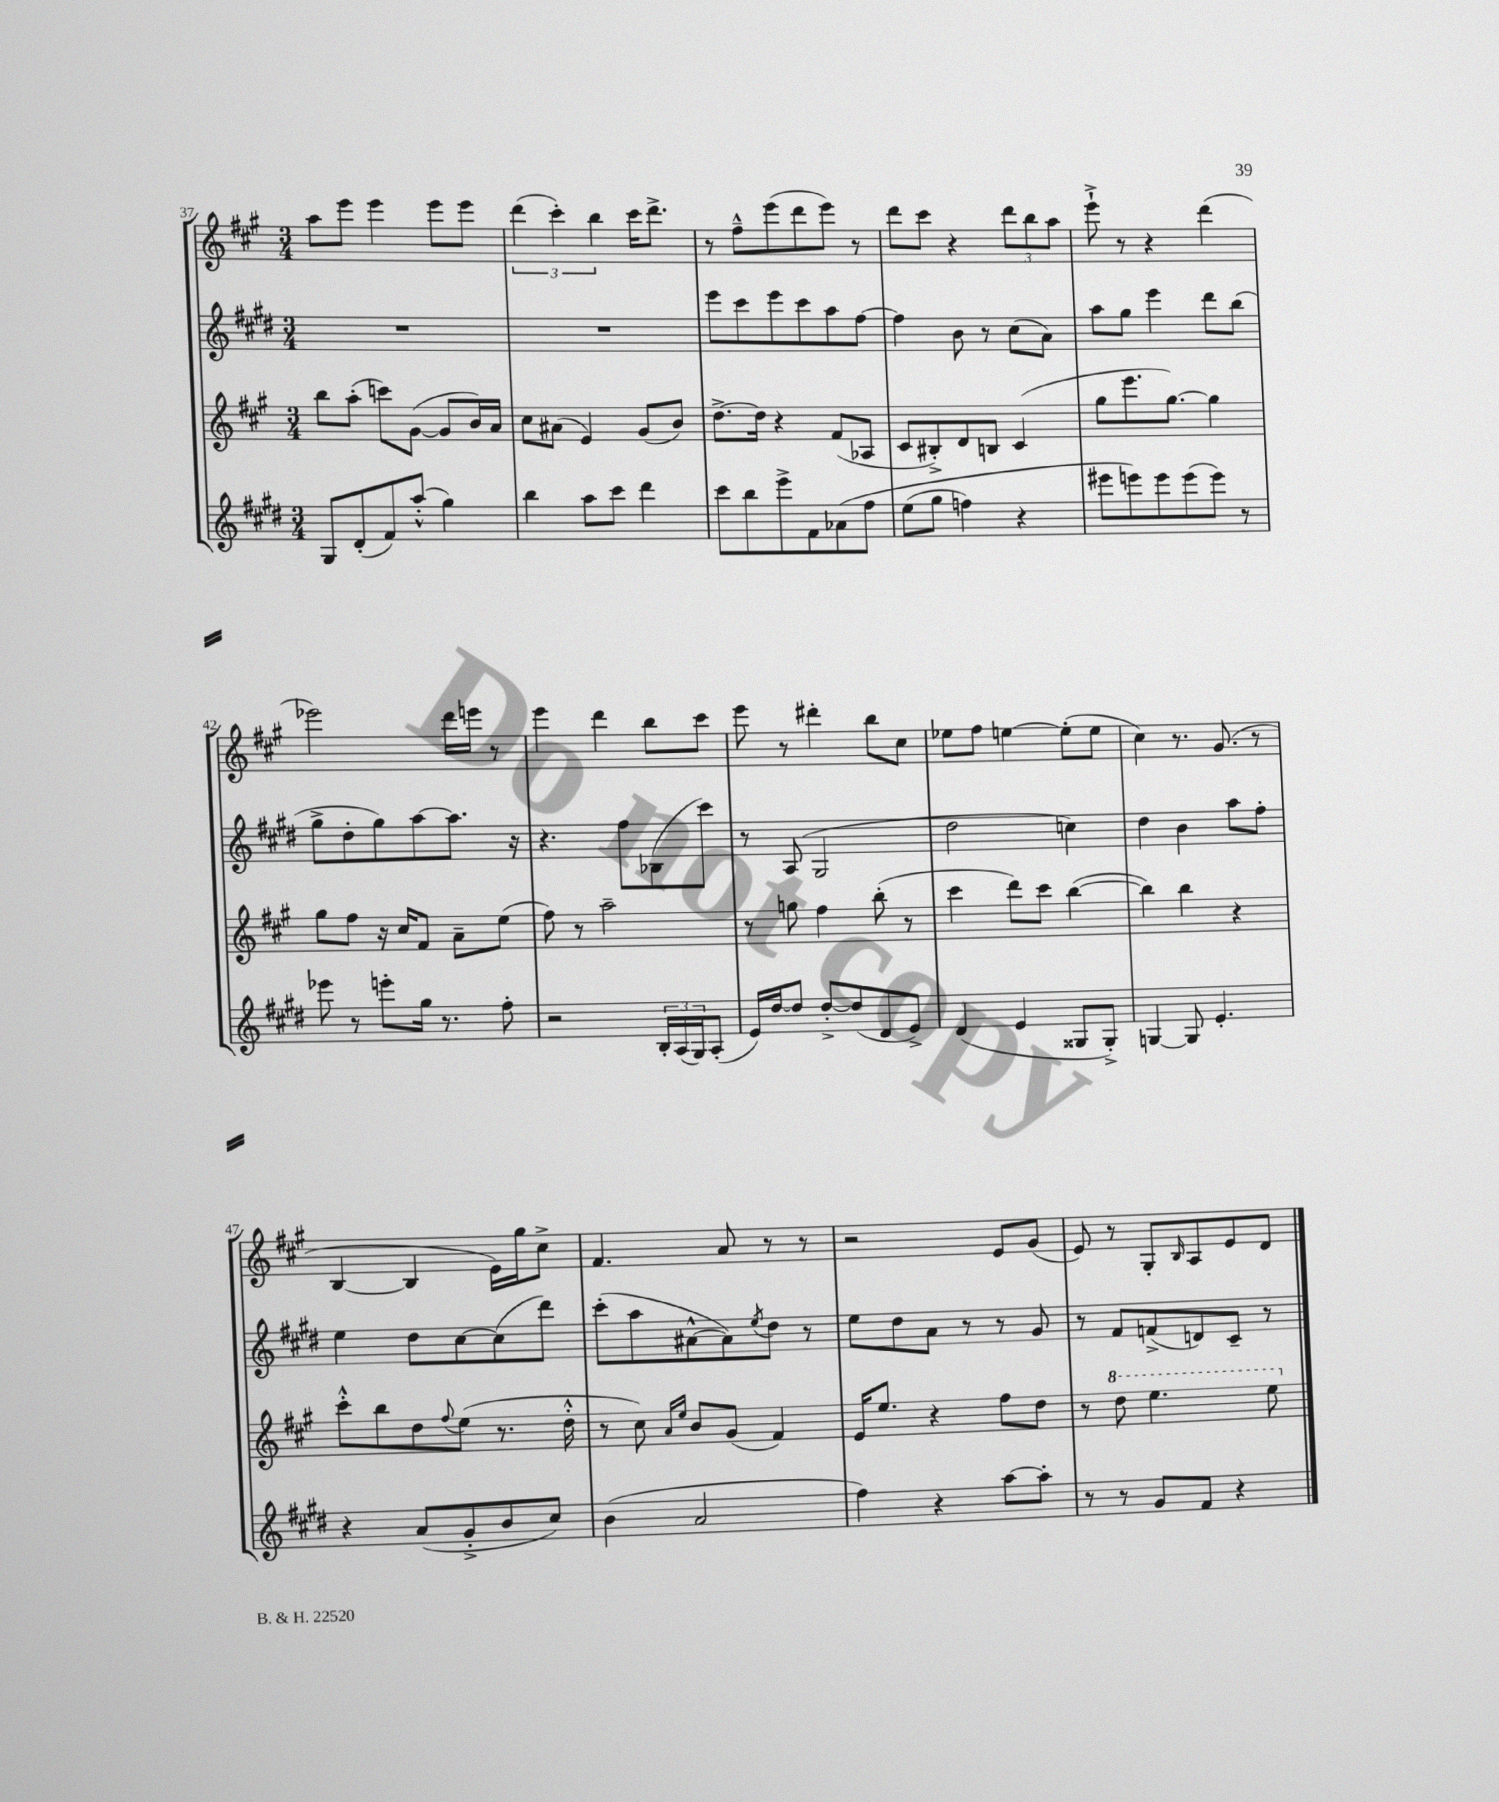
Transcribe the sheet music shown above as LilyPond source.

<<
\new StaffGroup <<
\new Staff = "s0" {
    \clef treble \key a \major \numericTimeSignature \time 3/4
    a''8 e'''8 e'''4 e'''8 e'''8 |
    \tuplet 3/2 { d'''4( cis'''4-.) b''4 } cis'''16 d'''8.-> |
    r8 fis''8---^ e'''8( d'''8 e'''8) r8 |
    d'''8 cis'''8 r4 \tuplet 3/2 { d'''8 b''8 a''8 } |
    e'''8-!-> r8 r4 d'''4( |
    ees'''2) d'''16 e'''16 r8 |
    e'''4 d'''4 b''8 cis'''8 |
    e'''8 r8 dis'''4-. b''8 cis''8 |
    ees''8 fis''8 e''4~ e''8-.( e''8 |
    cis''4) r8. gis'8.( r8 |
    b4~ b4 e'16) gis''16 cis''8-> |
    fis'4. a'8 r8 r8 |
    r2 e'8 gis'8( |
    e'8) r8 gis8-. \grace { b16 } a8 e'8 d'8 \bar "|." |
}
\new Staff = "s1" {
    \clef treble \key e \major \numericTimeSignature \time 3/4
    R2. |
    R2. |
    e'''8 cis'''8 e'''8 cis'''8 a''8 fis''8~ |
    fis''4 b'8 r8 cis''8( a'8) |
    a''8 gis''8 e'''4 dis'''8 b''8( |
    gis''8-> dis''8-. gis''8) a''8~ a''8. r16 |
    r4. fis''8 bes8( cis'''8) |
    r8 a8( gis2 |
    dis''2 c''4) |
    dis''4 b'4 a''8 fis''8-. |
    e''4 dis''8 cis''8~ cis''8( dis'''8) |
    cis'''8-.( a''8 ais'8~-^ ais'8) \acciaccatura { e''8 } dis''8 r8 |
    e''8 dis''8 a'8 r8 r8 gis'8 |
    r8 fis'8 f'8->( d'8) cis'8-- r8 \bar "|." |
}
\new Staff = "s2" {
    \clef treble \key a \major \numericTimeSignature \time 3/4
    b''8 a''8-.( c'''8) gis'8~( gis'8 b'16) a'16 |
    cis''8 ais'8( e'4) gis'8( b'8) |
    d''8.~-> d''16 r4 fis'8( aes8 |
    cis'8 bis8-.->) d'8 b8 cis'4( |
    gis''8 e'''8. gis''8.~) gis''4 |
    gis''8 fis''8 r16 cis''16 fis'8 a'8-- e''8( |
    fis''8) r8 a''2-- |
    r8 g''8 fis''4 b''8-.( r8 |
    cis'''4 d'''8) cis'''8 b''4~( |
    b''4) b''4 r4 |
    cis'''8-.-^ b''8 d''8 \appoggiatura { fis''8 } e''8( r8. d''16-.-^ |
    r8 cis''8) \grace { a'16 e''16 } b'8 gis'8( fis'4) |
    e'16 e''8. r4 fis''8 d''8 |
    r8 \ottava #1 d'''8 e'''4. e'''8 \ottava #0 \bar "|." |
}
\new Staff = "s3" {
    \clef treble \key e \major \numericTimeSignature \time 3/4
    gis8 dis'8-.( fis'8) a''8-.-^( gis''4) |
    b''4 a''8 cis'''8 dis'''4 |
    cis'''8 b''8 e'''8-> fis'8 aes'8\( fis''8 |
    e''8( gis''8 f''4) r4 |
    eis'''8 e'''8\) e'''8 e'''8( e'''8) r8 |
    ees'''8 r8 e'''8-. gis''16 r8. fis''8-. |
    r2 \tuplet 3/2 { b16-. a16( gis16) } a8-.( |
    e'16) dis''16~ dis''8 dis''8~-.-> dis''8( dis'8 e'8->) |
    dis'4( e'4 gisis8 gisis8-.->) |
    g4~ g8 e'4.-. |
    r4 a'8( gis'8-.-> b'8 cis''8) |
    b'4( a'2 |
    fis''4) r4 a''8~ a''8-. |
    r8 r8 gis'8 fis'8 r4 \bar "|." |
}
>>
>>
\layout { \context { \Score currentBarNumber = #37 } }
